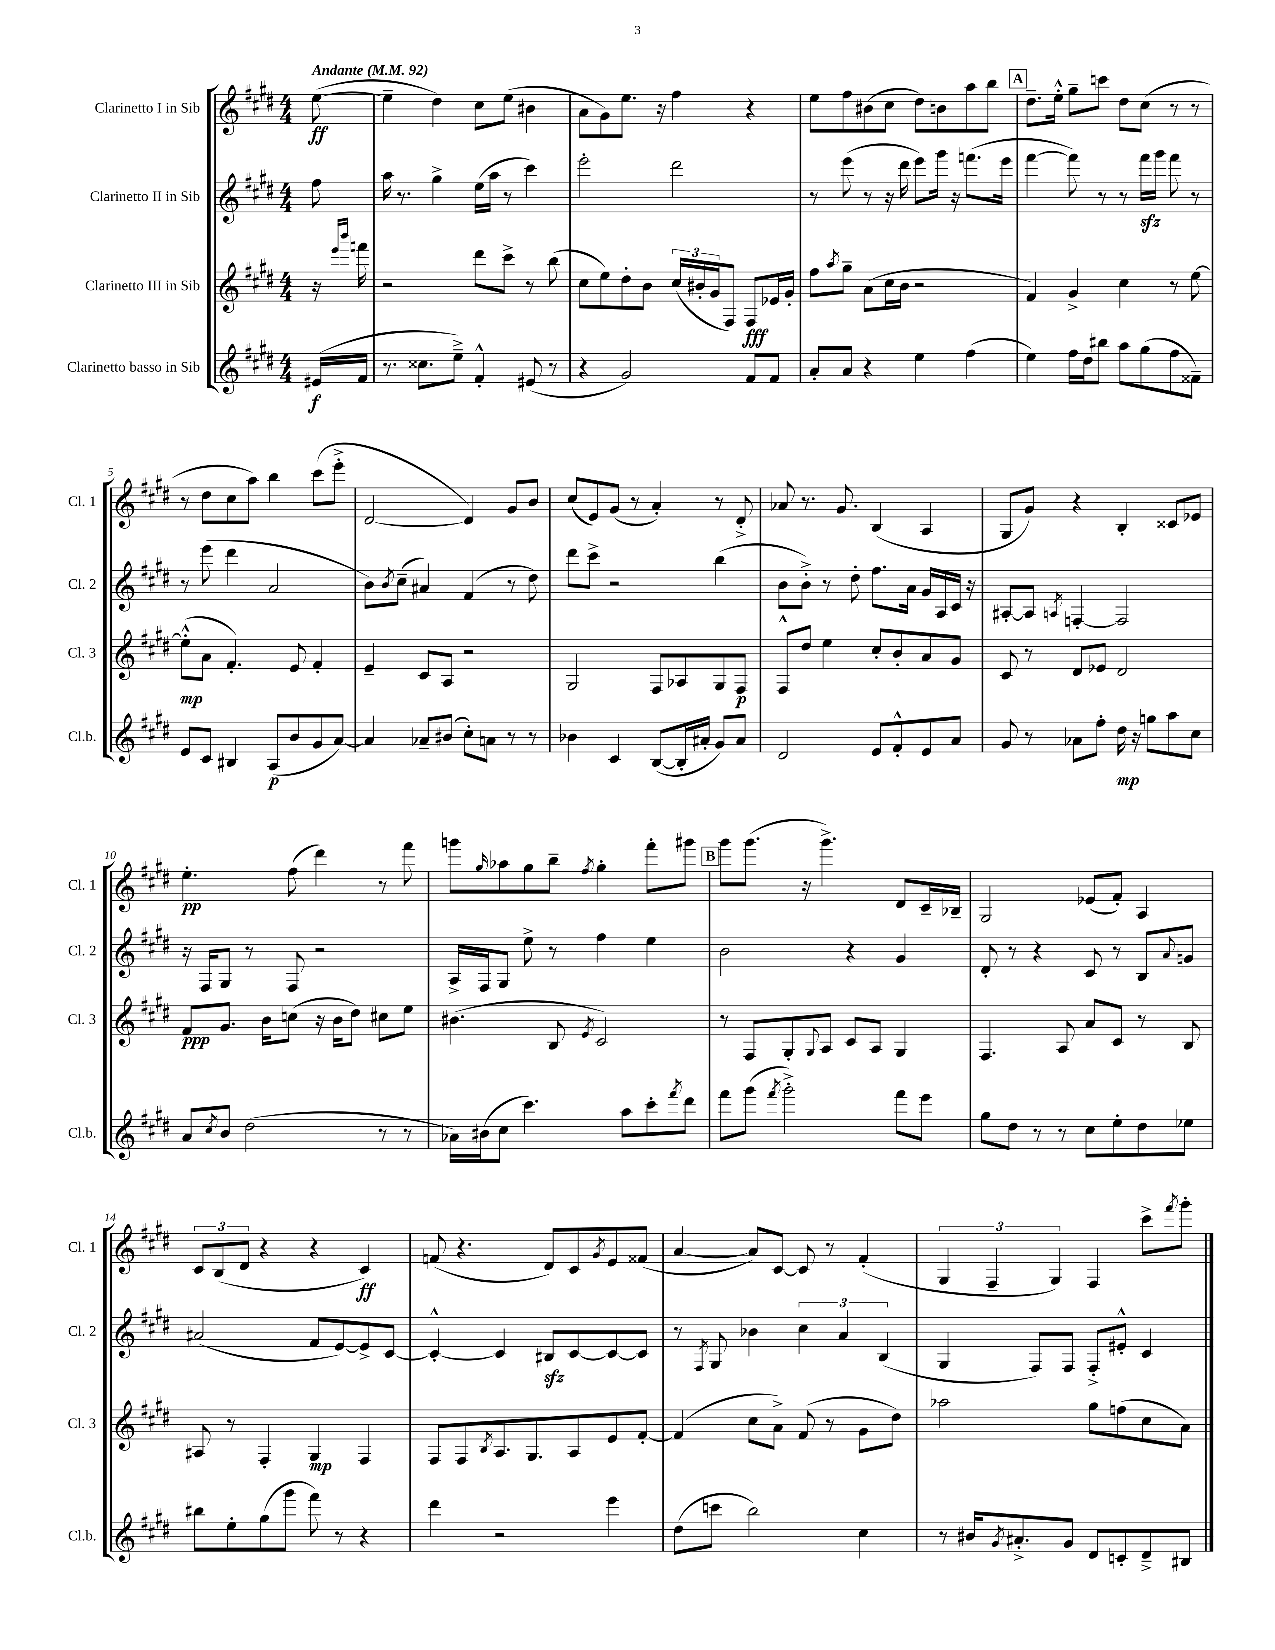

**kern	**kern	**kern	**kern
*staff4	*staff3	*staff2	*staff1
*clefG2	*clefG2	*clefG2	*clefG2
*k[f#c#g#d#]	*k[f#c#g#d#]	*k[f#c#g#d#]	*k[f#c#g#d#]
*M4/4	*M4/4	*M4/4	*M4/4
*MM92	*MM92	*MM92	*MM92
(16e#/LL	16r	8ff#\	([8ee\
.	16qqeee/LL	.	.
.	16qqbbb/JJ	.	.
16f#/JJ	16fff\	.	.
=	=	=	=
8.r	2r	16aa\	4ee~\]
.	.	8.r	.
8.cc##\L	.	.	.
.	.	4gg#^\	4dd#\)
8ee~^\J)	.	.	.
4f#'^^/	8ddd#\L	(16ee\LL	8cc#\L
.	.	16aa\JJ	.
.	8ccc#^\J	8r	(8ee\J
(8e#/	8r	4ccc#\)	4b#\
8r	(8bb\	.	.
=	=	=	=
4r	8cc#\L	2eee'\	8a\L
.	8ee\)	.	8g#\)
2g#/)	8dd#'\	.	8.ee\J
.	8b\J	.	.
.	.	.	16r
.	(24cc#/LL	2ddd#\	4ff#\
.	24b#'/	.	.
.	24g#/J	.	.
.	8F#/J)	.	.
8f#/L	8F#/L	.	4r
8f#/J	16e-/L	.	.
.	16g#'/JJ	.	.
=	=	=	=
8a'/L	8ff#\L	8r	8ee\L
.	8qaa/	.	.
8a/J	8gg#~\J	(8eee\	8ff#\
4r	(8a\L	8r	(8b#\
.	16cc#\L	16r	8cc#\J
.	16b\JJ	16ddd#\	.
4ee\	2r	8eee\L)	8dd#\L)
.	.	16ggg#\Jk	8b\
.	.	16r	.
(4ff#\	.	(8.fff\L	8aa\
.	.	.	8bb\J
.	.	16eee\Jk	.
=	=	=	=
4ee\)	4f#/)	[4fff#\	8.dd#~\L
.	.	.	16ee'^^\Jk
16ff#\LL	4g#^/	8fff#\])	8gg#~\L
16dd#\J	.	.	.
8bb#\J	.	8r	8ccc\J
8aa\L	4cc#\	8r	8dd#\L
(8gg#\	.	16fff#\LL	(8cc#\J
.	.	16ggg#\JJ	.
8ff#\	8r	8fff#\	8r
8f##~\J)	[8ee\	8r	8r
=	=	=	=
8e/L	(8ee'^^\]L	8r	8r
8c#/J	8a\J	(8eee\	8dd#\L
4B#/	4.f#'/)	4ddd#\	8cc#\
.	.	.	8aa\J)
(8A/L	.	2a/	4bb\
8b/	8e/	.	.
8g#/	4f#'/	.	(8ccc#\L
[8a/J)	.	.	8eee'^\J
=	=	=	=
4a/]	4e~/	8b\L)	[2d#/
.	.	8qb/	.
.	.	(8cc#~\J	.
8a-~/L	8c#/L	4a#/)	.
(8b#/J	8A/J	.	.
8cc#'\L)	2r	(4f#/	4d#/])
8a\J	.	.	.
8r	.	8r	8g#/L
8r	.	8dd#\)	8b/J
=	=	=	=
4b-\	2G#/	8ddd#\L	(8cc#/L
.	.	8ccc#^\J	8e/)
4c#/	.	2r	(8g#/J
.	.	.	8r
([8B/L	8F#/L	.	4a'/)
16B'/]L	8A-/	.	.
16a#'/JJ	.	.	.
8g#/L)	8G#/	(4bb\	8r
8a#/J	8F#/J	.	8d#'^/
=	=	=	=
2d#/	8F#^^/L	8b\L	8a-/
.	8dd#/J	8b'^\J)	8.r
.	4ee\	8r	.
.	.	.	8.g#/
.	.	8dd#'\	.
8e/L	8cc#'/L	8.ff#\L	(4B/
8f#'^^/	8b'/	.	.
.	.	16a\Jk	.
8e/	8a/	16g#/LL	4A/
.	.	16A/	.
8a/J	8g#/J	16c#/JJ	.
.	.	16r	.
=	=	=	=
8g#/	8c#/	[8A#'/L	8G#/L
8r	8r	8A#/]J	8g#/J)
.	.	8qA/	.
8a-\L	8d#/L	[4F'/	4r
8ff#'\J	8e-/J	.	.
16dd#\	2d#/	2F/]	4B'/
16r	.	.	.
8gg\L	.	.	.
8aa\	.	.	8c##/L
8cc#\J	.	.	8e-/J
=	=	=	=
8a/L	8f#/L	16r	4.ee'\
.	.	16F#/LK	.
8qcc#/	.	.	.
8b/J	8.g#/J	8G#/J	.
(2dd#\	.	8r	.
.	16b\LK	.	.
.	(8cc\J	8F#/	(8ff#\
.	16r	2r	4ddd#\)
.	16b\LK	.	.
.	8dd#\J)	.	.
8r	8cc#\L	.	8r
8r	8ee\J	.	8fff#\
=	=	=	=
16a-\LL)	(4.b#\	16A^/LL	8ggg\L
(16b#\J	.	16F#/J	.
.	.	.	16qqgg#/
8cc#\J	.	8G#/J	8aa-\
4.ccc#\)	.	8ee^\	8gg#\
.	8B/	8r	8bb~\J
.	8qe/	.	8qff#/
.	2c#/)	4ff#\	4gg#'\
8aa\L	.	.	.
8ccc#'\	.	4ee\	8fff#'\L
8qfff#/	.	.	.
8ddd#\J	.	.	8ggg#\J
=	=	=	=
8fff#\L	8r	2b\	8ggg#\L
(8ggg#\J	8F#/L	.	(8.ggg#\J
8qfff#/	.	.	.
2ggg#'^\)	8G#'/	.	.
.	.	.	16r
.	8qqG#/	.	.
.	8A/J	.	4.ggg#^\)
.	8c#/L	4r	.
.	8A/J	.	.
8fff#\L	4G#/	4g#/	8d#/L
8eee\J	.	.	16c#~/L
.	.	.	16B-~/JJ
=	=	=	=
8gg#\L	4.F#/	8d#'/	2G#/
8dd#\J	.	8r	.
8r	.	4r	.
8r	8A/	.	.
8cc#\L	8a/L	8c#/	(8e-/L
8ee'\	8c#/J	8r	8f#'/J)
8dd#\	8r	8B/L	4A/
.	.	8qqa/	.
8ee-\J	8B/	8g/J	.
=	=	=	=
8bb#\L	8A#/	(2a#/	12c#/L
.	.	.	(12B/
8ee'\	8r	.	.
.	.	.	12d#/J
(8gg#\	4F#'/	.	4r
8ggg#\J	.	.	.
8fff#\)	4G#/	8f#/L	4r
8r	.	[8e/)	.
4r	4F#/	8e^/]	4c#/)
.	.	[8c#/J	.
=	=	=	=
4ddd#\	8F#/L	4c#'^^/_	(8f/
.	8F#/	.	4.r
.	8qB/	.	.
2r	8.A/	4c#/]	.
.	8.G#/	.	.
.	.	8B#/L	8d#/L)
.	8A/	[8c#/	8c#/
.	.	.	8qg#/
4eee\	8e/	8c#/_	8e/
.	[8f#'/J	8c#/]J	(8f##/J
=	=	=	=
(8dd#\L	(4f#/]	8r	[4a/
.	.	8qF#/	.
8ccc\J	.	8G#/	.
2bb\)	8cc#\L	4b-\	8a/]L)
.	8a^\J)	.	[8c#/J
.	(8f#/	6cc#\	8c#/]
.	8r	.	8r
.	.	6a/	.
4cc#\	8g#\L	.	(4f#'/
.	.	(6B/	.
.	8dd#\J)	.	.
=	=	=	=
8r	2aa-\	4G#/	6G#/
16b#/LK	.	.	.
.	.	.	6F#~/
8qg#/	.	.	.
8.a#'^/	.	.	.
.	.	8F#/L)	.
.	.	.	6G#/)
8g#/J	.	8F#/J	.
8d#/L	8gg#\L	8F#'^/L	4F#/
8c'/	(8ff\	8e#'^^/J	.
8d#~^/	8cc#\	4c#/	8ccc#^\L
.	.	.	8qfff#/
8B#/J	8a\J)	.	8ggg#'\J
==	==	==	==
*-	*-	*-	*-
